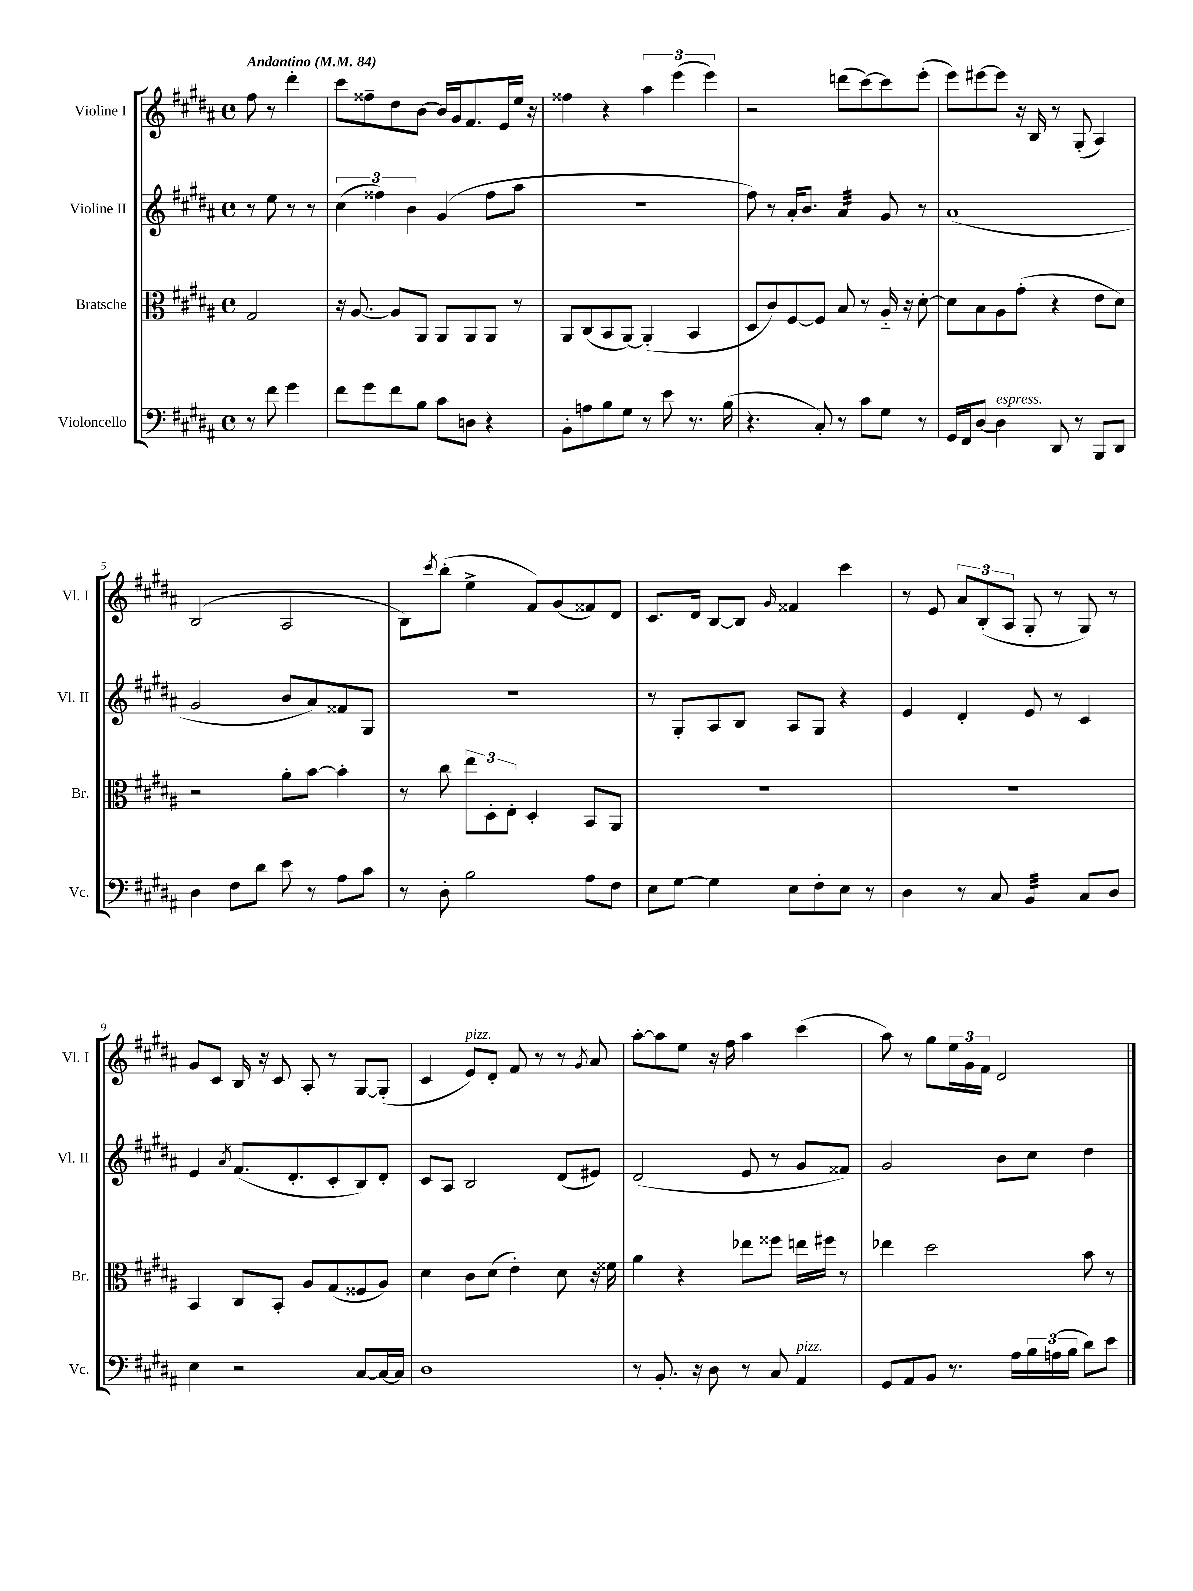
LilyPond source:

<<
\new StaffGroup <<
\new Staff = "s0" \with { instrumentName = "Violine I" shortInstrumentName = "Vl. I" } {
    \clef treble \key b \major \defaultTimeSignature \time 4/4 \partial 2 \tempo "Andantino" 4 = 84
    fis''8 r8 dis'''4-. |
    cis'''8 fisis''8-- dis''8 b'8~ b'16 gis'16 fis'8. e'16 e''16 r16 |
    fisis''4 r4 \tuplet 3/2 { ais''4 e'''4( e'''4) } |
    r2 d'''8( cis'''8~) cis'''8 e'''8-.( |
    e'''8) eis'''8~ eis'''8 r16 b16 r8 gis8-.( ais4) |
    b2( ais2 |
    b8) \acciaccatura { cis'''8 } b''8-.( e''4-> fis'8) gis'8( fisis'8) dis'8 |
    cis'8. dis'16 b8~ b8 \grace { gis'16 } fisis'4 cis'''4 |
    r8 e'8 \tuplet 3/2 { ais'8 b8-.( ais8 } gis8-. r8 gis8) r8 |
    gis'8 cis'8 b16 r16 cis'8 ais8-. r8 gis8~ gis8-.( |
    cis'4 e'8^\markup { \italic "pizz." }) dis'8-. fis'8 r8 r8 \acciaccatura { gis'8 } ais'8 |
    ais''8~-. ais''8 e''8 r16 fis''16 ais''4 cis'''4( |
    ais''8) r8 gis''8 \tuplet 3/2 { e''16 gis'16 fis'16 } dis'2 \bar "|." |
}
\new Staff = "s1" \with { instrumentName = "Violine II" shortInstrumentName = "Vl. II" } {
    \clef treble \key b \major \defaultTimeSignature \time 4/4 \partial 2
    r8 e''8 r8 r8 |
    \tuplet 3/2 { cis''4( fisis''4) b'4 } gis'4( fisis''8 ais''8 |
    r1 |
    fis''8) r8 ais'16-. b'8. ais'4:32 gis'8 r8 |
    ais'1( |
    gis'2 b'8 ais'8) fisis'8 gis8 |
    R1 |
    r8 gis8-. ais8 b8 ais8 gis8 r4 |
    e'4 dis'4-. e'8 r8 cis'4 |
    e'4 \acciaccatura { ais'8 } fis'8.( dis'8.-. cis'8-. b8) dis'8-. |
    cis'8 ais8 b2 dis'8( eis'8) |
    dis'2( e'8 r8 gis'8 fisis'8) |
    gis'2 b'8 cis''8 dis''4 \bar "|." |
}
\new Staff = "s2" \with { instrumentName = "Bratsche" shortInstrumentName = "Br." } {
    \clef alto \key b \major \defaultTimeSignature \time 4/4 \partial 2
    gis2 |
    r16 ais8.~ ais8 ais,8 ais,8 ais,8 ais,8 r8 |
    ais,8 cis8( b,8 ais,8~) ais,4-.( b,4 |
    dis8 cis'8) fis8~ fis8 b8 r8 ais16-_ r16 dis'8~-. |
    dis'8 b8 ais8 gis'8-.( r4 e'8 dis'8) |
    r2 ais'8-. b'8~ b'4-. |
    r8 cis''8 \tuplet 3/2 { e''8 dis8-. e8-. } dis4-. b,8 ais,8 |
    R1 |
    R1 |
    b,4 cis8 b,8-. ais8 gis8( fisis8 ais8) |
    dis'4 cis'8 dis'8( e'4-.) dis'8 r16 fisis'16 |
    ais'4 r4 ees''8 fisis''8 e''16 fis''16 r8 |
    ees''4 dis''2 b'8 r8 \bar "|." |
}
\new Staff = "s3" \with { instrumentName = "Violoncello" shortInstrumentName = "Vc." } {
    \clef bass \key b \major \defaultTimeSignature \time 4/4 \partial 2
    r8 fis'8 gis'4 |
    fis'8 gis'8 fis'8 b8 cis'8 d8 r4 |
    b,8-. a8 b8 gis8 r8 e'8 r8. b16( |
    r4. cis8-.) r8 cis'8 gis8 r8 |
    gis,16 fis,16 dis8~ dis4^\markup { \italic "espress." } dis,8 r8 b,,8 dis,8 |
    dis4 fis8 dis'8 e'8 r8 ais8 cis'8 |
    r8 dis8-. b2 ais8 fis8 |
    e8 gis8~ gis4 e8 fis8-. e8 r8 |
    dis4 r8 cis8 b,4:32 cis8 dis8 |
    e4 r2 cis8~ cis16~ cis16 |
    dis1 |
    r8 b,8.-. r16 dis8 r8 cis8 ais,4^\markup { \italic "pizz." } |
    gis,8 ais,8 b,8 r8. ais16 \tuplet 3/2 { b16 a16( b16 } dis'8) e'8 \bar "|." |
}
>>
>>
